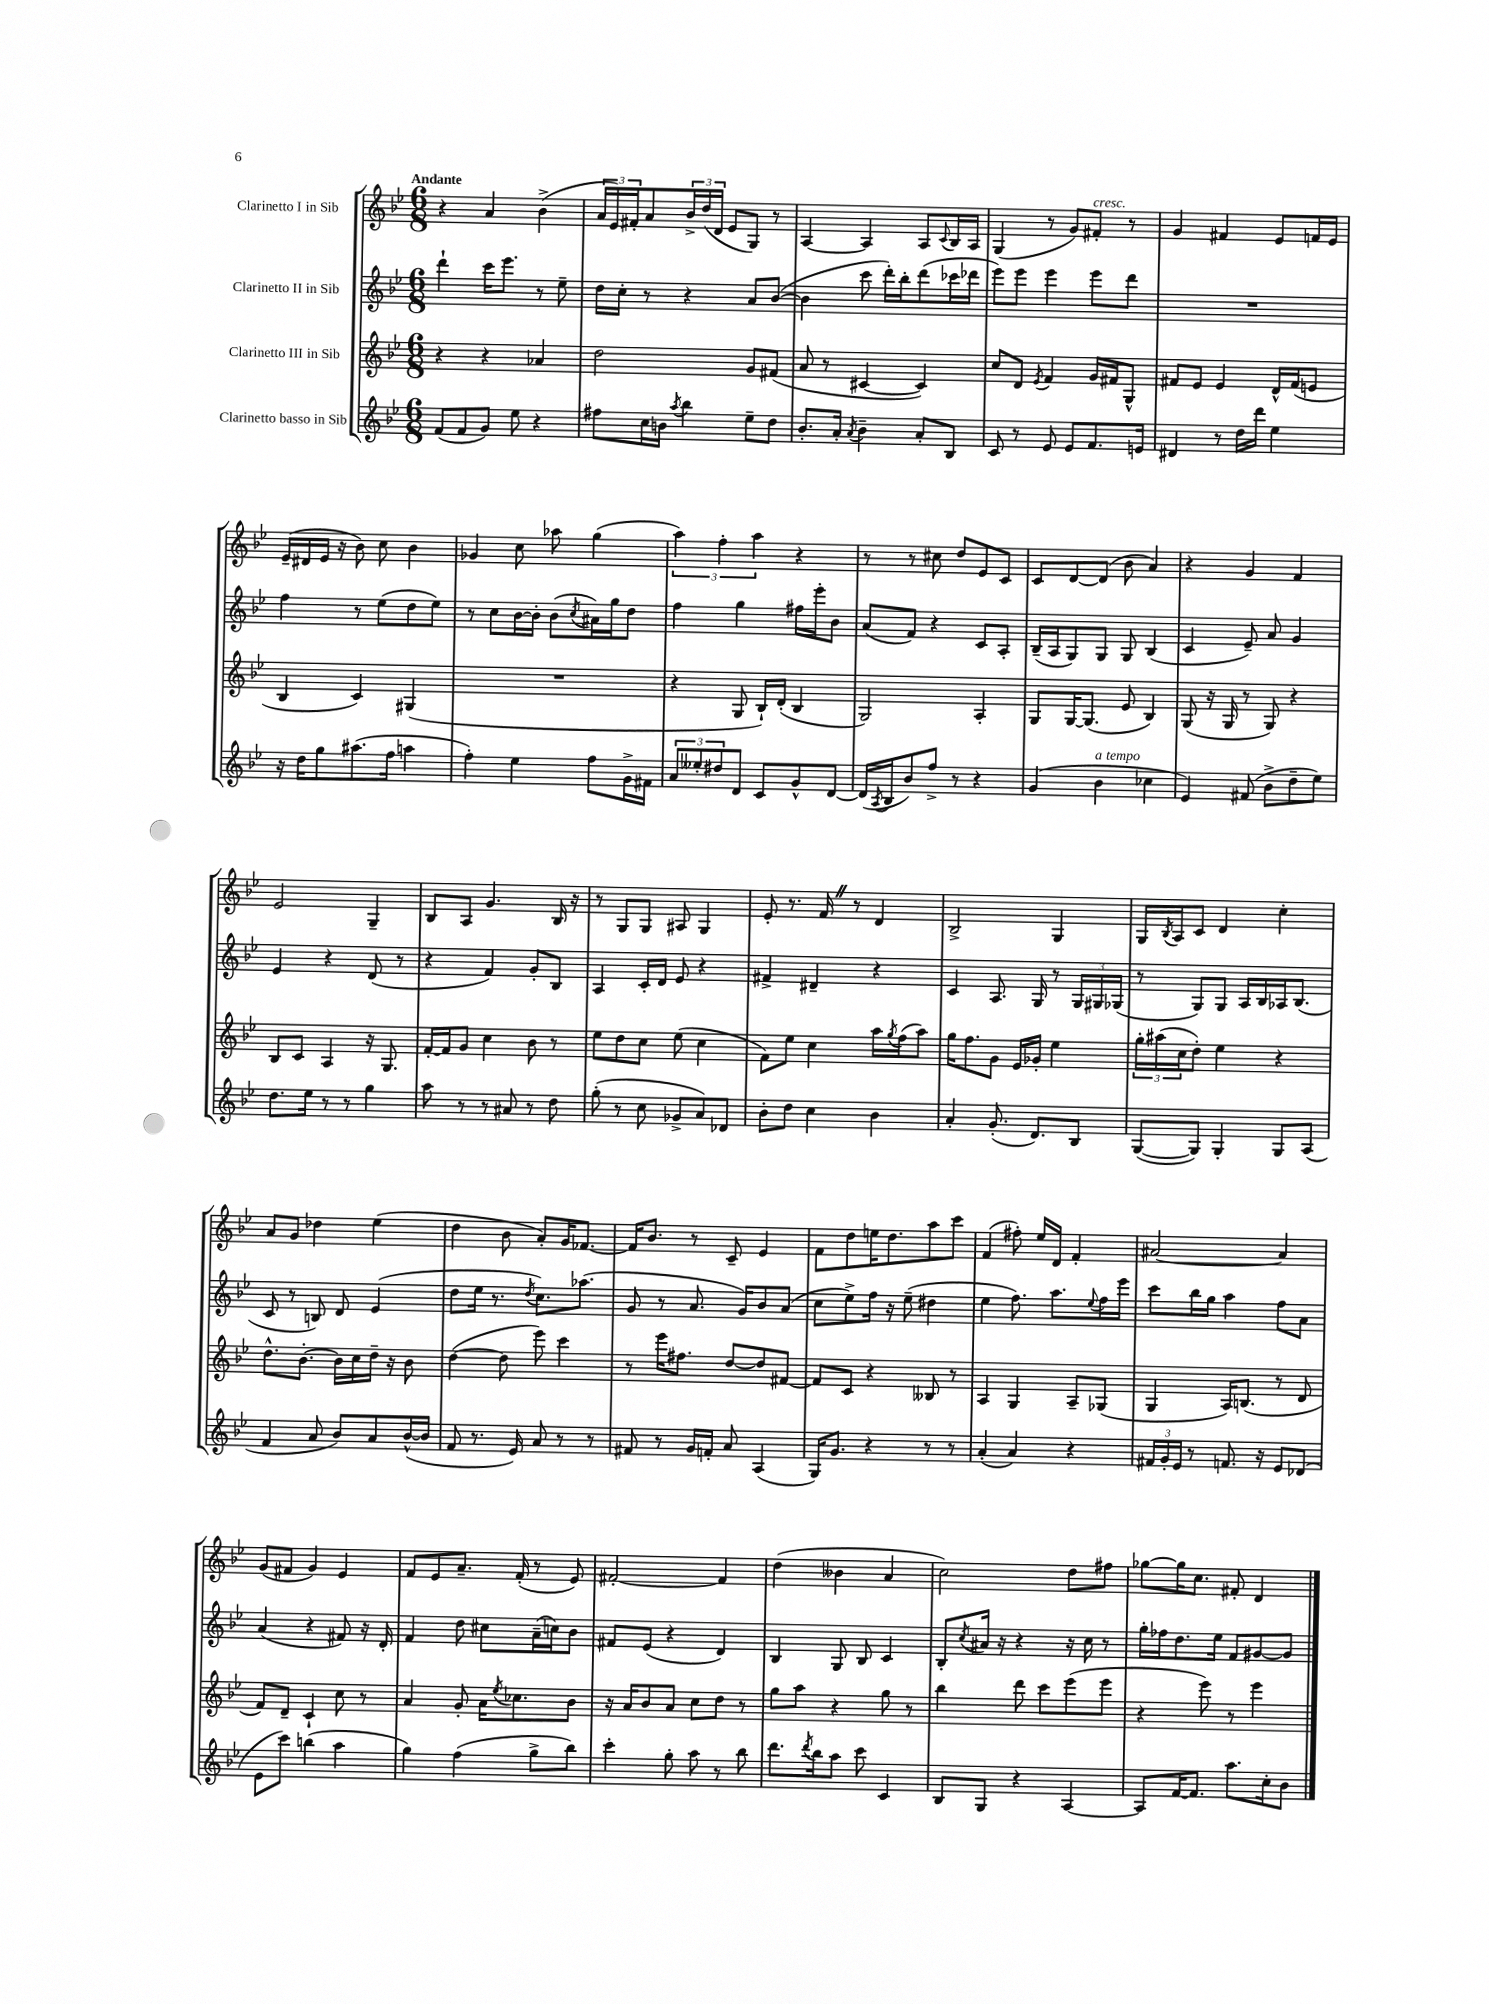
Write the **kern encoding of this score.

**kern	**kern	**kern	**kern
*staff4	*staff3	*staff2	*staff1
*clefG2	*clefG2	*clefG2	*clefG2
*k[b-e-]	*k[b-e-]	*k[b-e-]	*k[b-e-]
*M6/8	*M6/8	*M6/8	*M6/8
(8f	4r	4ddd`	4r
8f	.	.	.
8g)	4r	16ccc	4a
.	.	8.eee-	.
8ee-	.	.	.
4r	4a-	8r	(4b-^
.	.	8ee-~	.
=	=	=	=
8ff#	2dd	16dd	24a
.	.	.	24e-)
.	.	16cc'	.
.	.	.	24f#'
16cc	.	8r	8a
16b	.	.	.
8qaa	.	.	.
4bb-	.	4r	24b-^
.	.	.	(24dd
.	.	.	24d
.	.	.	8e-
8ee-~	8g	8a	8G)
8dd	(8f#	([8b-	8r
=	=	=	=
8.b-'	8a	4b-]	[4A
.	8r	.	.
16a'	.	.	.
8qa	.	.	.
4b-~	[4c#	8ccc	4A]
.	.	16ddd')	.
.	.	16bb-'	.
8a'	4c#])	(8ddd	8A
.	.	.	8qqc
8B-	.	16ccc-	16B-
.	.	16ddd-	16A
=	=	=	=
8c	8cc	8eee-)	(4G
8r	8d	8eee-	.
.	8qe-	.	.
8e-	4f	4eee-	8r
8e-	.	.	8g)
8.f	16g	8eee-	8f#'
.	16f#	.	.
.	8G^^	8ddd	8r
16e	.	.	.
=	=	=	=
4d#	8f#	2.r	4g
.	8e-	.	.
8r	4e-	.	4f#
16dd	.	.	.
16ddd	.	.	.
4ee-	16d^^	.	8e-
.	(16f#	.	.
.	8e	.	16f
.	.	.	16e-
=	=	=	=
16r	4B-	4ff	(16e-~
16dd	.	.	16d#
8gg	.	.	16e-
.	.	.	16r
(8.aa#	4c)	8r	8b-)
.	.	(8ee-	8cc
16ff	.	.	.
4aa	(4G#	8dd	4b-
.	.	8ee-)	.
=	=	=	=
4ff')	2.r	8r	4g-
.	.	8cc	.
4ee-	.	[16b-	8cc
.	.	16b-']	.
.	.	(8b-	8aa-
.	.	8qcc	.
8ff	.	16a#)	(4gg
.	.	16gg	.
16g^	.	8dd	.
16f#	.	.	.
=	=	=	=
12a	4r	4ff	6aa)
12ee--'	.	.	.
12dd#	.	.	6ff'
8d	8G	4gg	.
.	.	.	6aa
8c	16B-`)	.	.
.	(16d'	.	.
8g^^	4B-	16ff#	4r
.	.	16eee-'	.
[8d	.	8b-	.
=	=	=	=
(16d]	2G)	(8a	8r
8qA	.	.	.
16B-	.	.	.
8b-)	.	8f)	8r
8ff^	.	4r	8cc#
8r	.	.	8dd
4r	4A'	8c	8e-
.	.	8A'	8c
=	=	=	=
(4g	8G	(16B-~	8c
.	.	16A	.
.	[16G	8G)	[8d
.	(8.G]	.	.
4b-	.	8G	(8d]
.	8e-	8G	8b-
4cc-	4B-)	(4B-	4a)
=	=	=	=
4e-)	(8G	4c	4r
.	16r	.	.
.	16G	.	.
(8f#	8r	8e-~)	4g
8b-^	8G)	8a	.
8dd~	4r	4g	4f
8ee-)	.	.	.
=	=	=	=
8.dd	8B-	4e-	2e-
.	8c	.	.
16ee-	.	.	.
8r	4A	4r	.
8r	.	.	.
4gg	16r	(8d	4G~
.	8.G	.	.
.	.	8r	.
=	=	=	=
8aa	[16f'	4r	8B-
.	16f]	.	.
8r	8g	.	8A
8r	4cc	4f)	4.g
8a#	.	.	.
8r	8b-	8g'	.
8dd	8r	8B-	16B-
.	.	.	16r
=	=	=	=
(8gg'	8ee-	4A	8r
8r	8dd	.	8G
8cc	8cc	16c'	8G
.	.	16d	.
8g-^	(8ee-	8e-	8A#
8a)	4cc	4r	4G
8d-	.	.	.
=	=	=	=
8b-'	8f)	4f#^	8e-'
8dd	8ee-	.	8.r
4cc	4cc	4d#~	.
.	.	.	16f
.	.	.	8r
4b-	16aa	4r	4d
.	8qgg	.	.
.	(16ff	.	.
.	8aa)	.	.
=	=	=	=
4a'	16gg	4c	2B-^
.	8.ff	.	.
(8.g'	8g	8.A	.
.	16e-	.	.
8.d)	16g-'	16G	.
.	4ee-	8r	4G
8B-	.	24G	.
.	.	24G#	.
.	.	(24G-	.
=	=	=	=
([8G	24gg'	8r	16G
.	(24aa#	.	.
.	.	.	8qB-
.	.	.	16A
.	24cc	.	.
8G])	8dd')	8G)	8c
4G'	4ee-	8G	4d
.	.	16A	.
.	.	16B-	.
8G	4r	16A-	4cc'
.	.	(8.B-	.
(8A	.	.	.
=	=	=	=
4f	8.dd^^	8c	8a
.	.	8r	8g
.	[8.b-'	.	.
8a	.	8B)	4dd-
8b-)	16b-]	8d	.
.	16cc	.	.
8a	16dd~	(4e-	(4ee-
.	16r	.	.
([16b-^^	8b-	.	.
16b-]	.	.	.
=	=	=	=
8f	([4dd	8dd	4dd
8.r	.	16ee-	.
.	.	8.r	.
.	8dd]	.	8b-
16e-)	.	.	.
.	.	8qdd	.
8a	8eee-)	8.cc)	8a')
8r	4ccc	.	16g
.	.	(8.aa-	[8.f-
8r	.	.	.
=	=	=	=
8f#	8r	8g	16f-]
.	.	.	8.b-
8r	16eee-	8r	.
.	8.ff#	.	.
16g	.	8.a	8r
16f'	.	.	.
8a	[8dd	.	8c~
.	.	16g)	.
(4A	8dd]	8b-	4e-
.	[8f#	(8a	.
=	=	=	=
16G)	8f#]	8cc	8f
8.g	.	.	.
.	8c	8ee-^)	8dd
4r	4r	16ff	16ee
.	.	16r	8.dd
.	.	(8ee-~	.
8r	8B--	4dd#	8aa
8r	8r	.	8ccc
=	=	=	=
(4a'	4A	4ee-	(4f
4a)	4G	8.ff)	8ff#')
.	.	.	16ee-
.	.	8.aa	16d
4r	8A~	.	4f'
.	.	8qqee-	.
.	(8G-	16ff	.
.	.	16eee-	.
=	=	=	=
24f#	4G	8ccc	[2a#
24g'	.	.	.
24e-	.	.	.
8r	.	16bb-	.
.	.	16gg	.
8.f	16A)	4aa	.
.	(8.B	.	.
16r	.	.	.
8e-	8r	8ff	4a#]
(8d-	8d	8a	.
=	=	=	=
8e-	8f)	(4a	(8g
8ccc)	8d~	.	8f#
(4bb	4c`	4r	4g)
4aa	8cc	8f#)	4e-
.	8r	16r	.
.	.	16d'	.
=	=	=	=
4gg)	4a	4f	8f
.	.	.	8e-
(4ff	8g'	8dd	8.a~
.	16a	8cc#	.
.	8qee-	.	.
.	8.cc-	.	(16f'
8gg^	.	(16a~	8r
.	.	16cc)	.
8bb-)	8b-	8b-	8e-)
=	=	=	=
4ccc'	16r	8f#	[2f#'
.	16a	.	.
.	8b-	(8e-	.
8gg'	8a	4r	.
8aa	8cc	.	.
8r	8dd	4d)	4f#]
8bb-	8r	.	.
=	=	=	=
8.ddd	8gg	4B-	(4dd
.	8aa	.	.
8qddd	.	.	.
16bb-	.	.	.
8aa	4r	8G	4b--
8ccc	.	8B-	.
4c	8gg	4c	4a
.	8r	.	.
=	=	=	=
8B-	4bb-	8B-'	2cc)
.	.	8qcc	.
8G	.	16a#	.
.	.	16r	.
4r	8ddd	4r	.
.	8ccc	.	.
[4A	(8eee-	16r	8dd
.	.	16cc	.
.	8eee-	8r	8ff#
=	=	=	=
8A]	4r	16gg'	[8gg-
.	.	16ff-	.
[16f	.	8.dd	16gg-]
8.f]	.	.	8.cc
.	8eee-)	.	.
.	.	16ee-	.
8.aa	8r	8f	8f#'
.	4eee-	[8g#	4d
16cc'	.	.	.
8b-	.	8g#]	.
==	==	==	==
*-	*-	*-	*-
